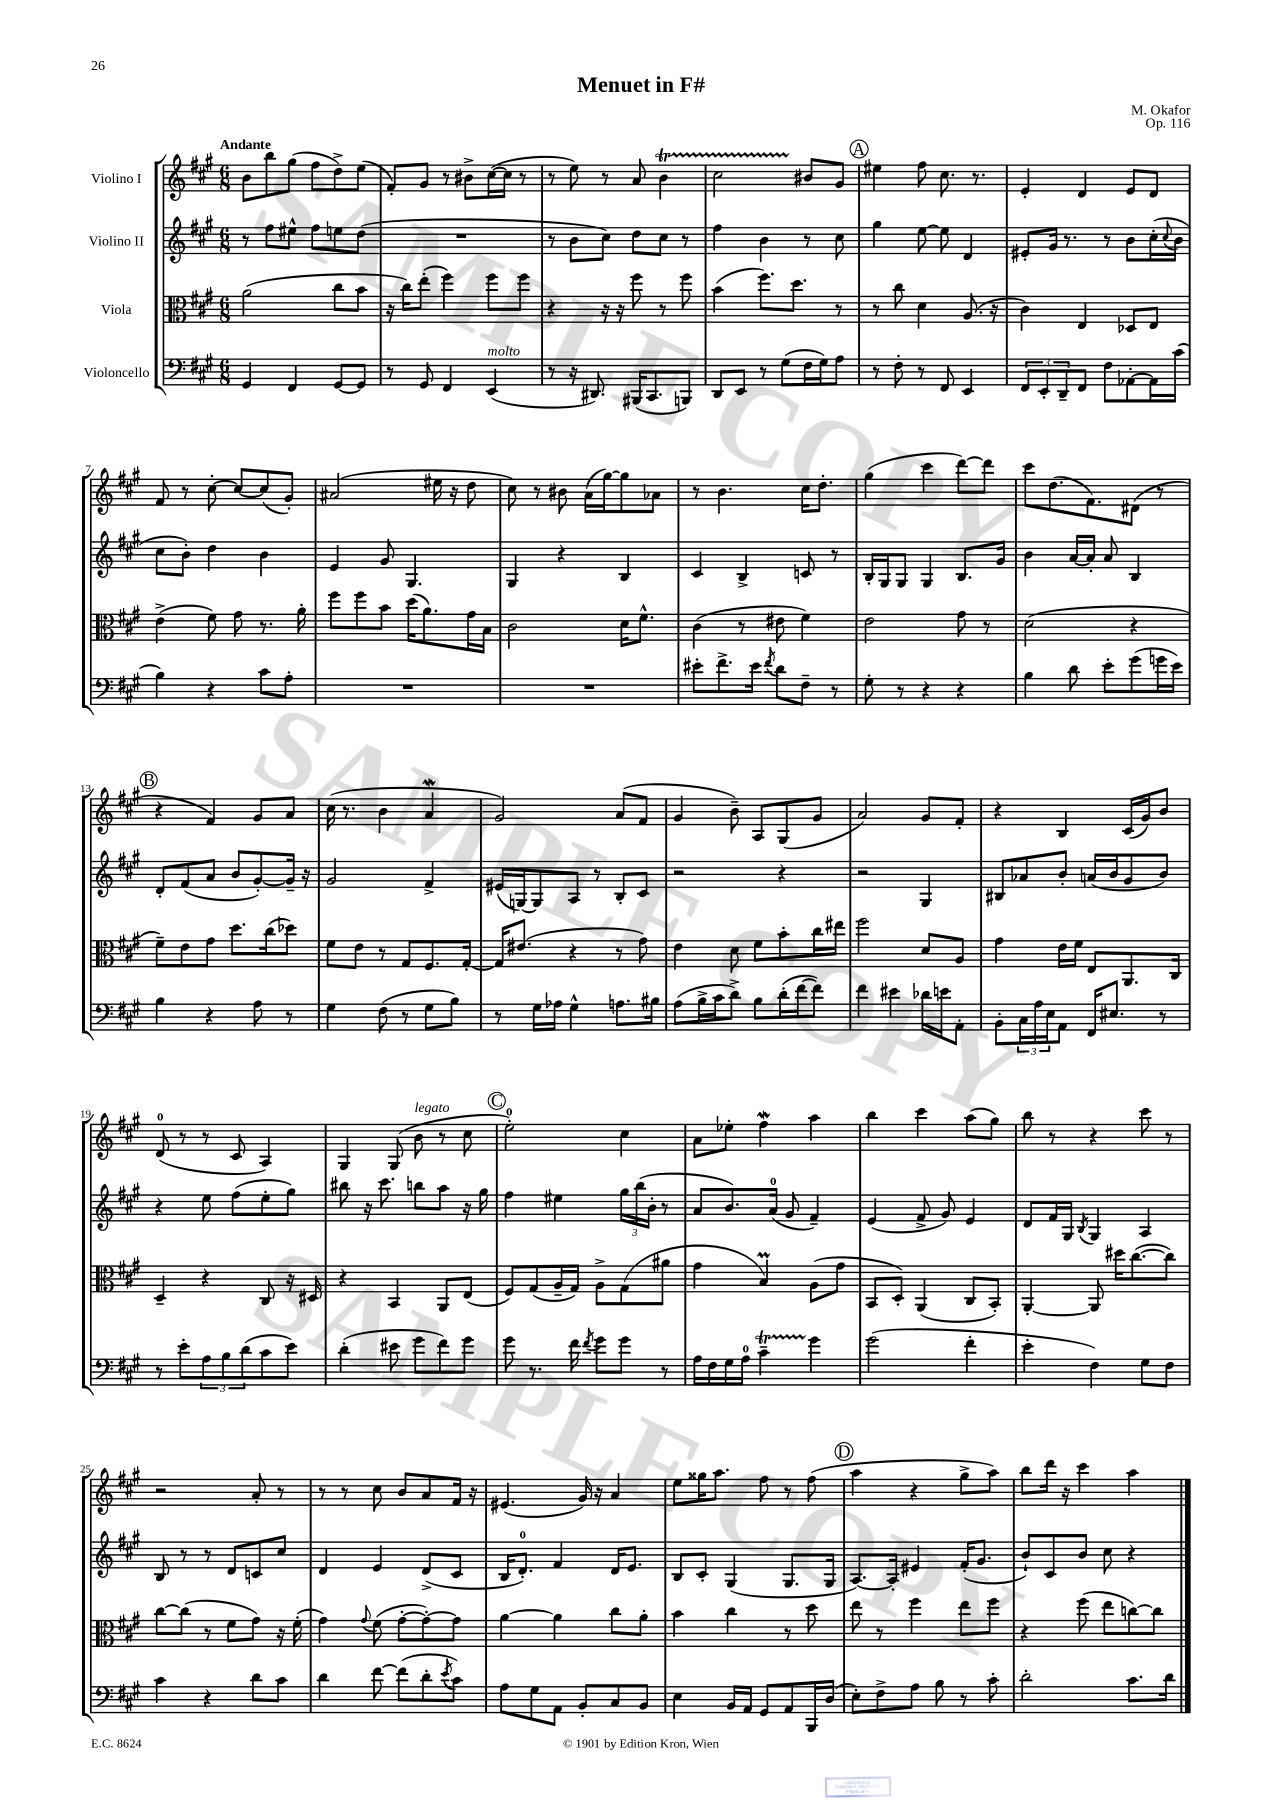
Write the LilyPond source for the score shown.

\header { title = "Menuet in F#" composer = "M. Okafor" opus = "Op. 116" }
<<
\new StaffGroup <<
\new Staff = "s0" \with { instrumentName = "Violino I" } {
    \clef treble \key a \major \numericTimeSignature \time 6/8 \tempo "Andante"
    b'8 b''8 gis''8( fis''8 d''8->) e''8( |
    fis'8-.) gis'8 r8 bis'8-> cis''16~( cis''16 r8 |
    r8 e''8) r8 a'8 b'4\startTrillSpan |
    cis''2 bis'8\stopTrillSpan gis'8 |
    \mark \markup { \circle "A" } eis''4 fis''8 cis''8. r8. |
    e'4-. d'4 e'8 d'8 |
    fis'8 r8 cis''8~-. cis''8~ cis''8( gis'8-.) |
    ais'2( eis''16 r16 d''8 |
    cis''8) r8 bis'8 a'16( gis''16~) gis''8 aes'8 |
    r8 b'4. cis''16 d''8.-. |
    gis''4( cis'''4 d'''8~) d'''8 |
    cis'''8 d''8.( fis'8.) dis'8( r8 |
    \mark \markup { \circle "B" } r4 fis'4) gis'8 a'8 |
    cis''16( r8. b'4 a'4\mordent |
    gis'2) a'8( fis'8 |
    gis'4 b'8--) a8 gis8( gis'8 |
    a'2) gis'8 fis'8-. |
    r4 b4 cis'16( gis'16) b'8 |
    d'8-0( r8 r8 cis'8 a4) |
    gis4 gis8( b'8^\markup { \italic "legato" } r8 cis''8 |
    \mark \markup { \circle "C" } e''2-0-.) cis''4 |
    a'8 ees''8-. fis''4\mordent a''4 |
    b''4 cis'''4 a''8( gis''8) |
    b''8 r8 r4 cis'''8 r8 |
    r2 a'8-. r8 |
    r8 r8 cis''8 b'8 a'8 fis'16 r16 |
    eis'4.( gis'16) r16 a'4 |
    e''8 gisis''16 a''8. fis''8 r8 fis''8( |
    \mark \markup { \circle "D" } a''4 r4 gis''8-> a''8) |
    b''8 d'''16 r16 cis'''4 a''4 \bar "|." |
}
\new Staff = "s1" \with { instrumentName = "Violino II" } {
    \clef treble \key a \major \numericTimeSignature \time 6/8
    r8 fis''8 eis''8-^ fis''8 e''8 d''8( |
    R2. |
    r8 b'8 cis''8) d''8 cis''8 r8 |
    fis''4 b'4 r8 cis''8 |
    \mark \markup { \circle "A" } gis''4 e''8~ e''8 d'4 |
    eis'8-. gis'16 r8. r8 b'8 cis''16-.( \appoggiatura { cis''8 } b'16 |
    cis''8 b'8-.) d''4 b'4 |
    e'4 gis'8 gis4. |
    gis4 r4 b4 |
    cis'4 b4-> c'8 r8 |
    b16-. gis16 gis8 gis4 b8. gis'16 |
    b'4 a'16~ a'16-. a'8 b4 |
    \mark \markup { \circle "B" } d'8-. fis'8( a'8 b'8 gis'8~-.) gis'16-- r16 |
    gis'2 fis'4-> |
    eis'16( g16~) g8 a8 r8 b8-. cis'8 |
    r2 r4 |
    r2 gis4 |
    bis8 aes'8 b'8-. a'16( b'16 gis'8 b'8) |
    r4 e''8 fis''8( e''8-. gis''8) |
    bis''8 r16 cis'''8. b''8 a''8 r16 gis''16 |
    \mark \markup { \circle "C" } fis''4 eis''4 \tuplet 3/2 { gis''16 b''16( b'16-. } r8 |
    a'8 b'8.) a'16-0( gis'8 fis'4--) |
    e'4( fis'8-> gis'8) e'4 |
    d'8 fis'16 gis16 \acciaccatura { b8 } gis4 a4 |
    b8 r8 r8 d'8 c'8 cis''8 |
    d'4 e'4 d'8->( cis'8 |
    b16 d'8.-0-.) fis'4 d'16 e'8. |
    b8 cis'8-. gis4( gis8. gis16 |
    \mark \markup { \circle "D" } a8.~) a16-. eis'4 fis'16-.( gis'8. |
    b'8-!) cis'8 b'8 cis''8 r4 \bar "|." |
}
\new Staff = "s2" \with { instrumentName = "Viola" } {
    \clef alto \key a \major \numericTimeSignature \time 6/8
    a'2( cis''8 b'8 |
    r16 cis''16) e''8-.( fis''4) fis''8 fis''8 |
    r4 r16 r16 fis''8 r8 fis''8 |
    b'4( fis''8.) d''8. r8 |
    \mark \markup { \circle "A" } r8 cis''8 d'4 a8.( r16 |
    cis'4) e4 des8 e8 |
    e'4->( fis'8) gis'8 r8. a'16-. |
    fis''8 fis''8 b'8 d''16( a'8.) gis'16 b16 |
    cis'2 d'16 fis'8.-^ |
    cis'4( r8 eis'8 fis'4) |
    e'2 gis'8 r8 |
    d'2( r4 |
    \mark \markup { \circle "B" } fis'8--) e'8 gis'8 d''8. cis''16( des''8) |
    fis'8 e'8 r8 gis8 fis8. gis16~-. |
    gis16 eis'8.( r4 r8 gis'8) |
    e'4 d'8 fis'8 b'8-. cis''16 eis''16 |
    fis''2 d'8 a8 |
    gis'4 e'16 fis'16 e8 a,8. cis16 |
    d4-- r4 cis8 r16 dis16 |
    r4 b,4 a,8 e8( |
    \mark \markup { \circle "C" } fis8) gis8( a16-- gis16) a8-> gis8( ais'8 |
    gis'4 b4\prall) a8( gis'8 |
    b,8 d8-.) a,4( cis8 b,8-.) |
    a,4~-. a,8 dis''16 cis''8.~( cis''8) |
    cis''8~ cis''8( r8 fis'8 gis'8) r16 fis'16-.( |
    gis'4) \appoggiatura { gis'8 } fis'8( gis'8~-. gis'8~-.) gis'8 |
    a'4~ a'4 cis''8 a'8-. |
    b'4 cis''4 r8 d''8 |
    \mark \markup { \circle "D" } e''8 r8 fis''4 e''8 fis''8 |
    r4 fis''8( e''8 c''8~) c''8 \bar "|." |
}
\new Staff = "s3" \with { instrumentName = "Violoncello" } {
    \clef bass \key a \major \numericTimeSignature \time 6/8
    gis,4 fis,4 gis,8~ gis,8 |
    r8 gis,8 fis,4 e,4^\markup { \italic "molto" }( |
    r8 r16 dis,8.) bis,,16( cis,8. b,,8) |
    d,8 e,8 r8 gis8( fis16 gis16) a8 |
    \mark \markup { \circle "A" } r8 fis8-. r8 fis,8 e,4 |
    \tuplet 3/2 { fis,8 e,8-. d,8-- } fis,8 fis8 aes,8~-. aes,16 cis'16( |
    b4) r4 cis'8 a8-. |
    R2. |
    R2. |
    eis'8-. fis'8.-> eis'16 \acciaccatura { fis'8 } d'8 fis8-- r8 |
    gis8-. r8 r4 r4 |
    b4 d'8 e'8-. gis'8( g'16 e'16) |
    \mark \markup { \circle "B" } b4 r4 a8 r8 |
    gis4 fis8( r8 gis8 b8) |
    r8 gis16 aes16 gis4-^ a8. bis16 |
    a8( b16-> cis'16 d'8->) b8 d'16-.( fis'16~ fis'8) |
    fis'4 eis'4 des'16 e'16 a,8-. |
    b,8-. \tuplet 3/2 { cis16 a16 e16 } a,8 fis,16 eis8. r8 |
    r8 e'8-. \tuplet 3/2 { a8 b8 d'8( } cis'8 e'8) |
    d'4-.( eis'8 gis'8 fis'8) gis'8 |
    \mark \markup { \circle "C" } gis'8 r8. fis'16 \acciaccatura { fis'8 } gis'8 gis'8 r8 |
    a16 fis16 gis16 a16-0 cis'4--\startTrillSpan gis'4\stopTrillSpan |
    gis'2( fis'4-. |
    e'4-. fis4) gis8 fis8 |
    cis'4 r4 d'8 cis'8 |
    d'4 fis'8~ fis'8( d'8-. \acciaccatura { e'8 } cis'8) |
    a8 gis8 a,8 b,8-. cis8 b,8 |
    e4 b,16 a,16 gis,8 a,8 b,,16 d16( |
    \mark \markup { \circle "D" } e8-.) fis8-> a8 b8 r8 cis'8-. |
    d'2-. cis'8. d'16 \bar "|." |
}
>>
>>
